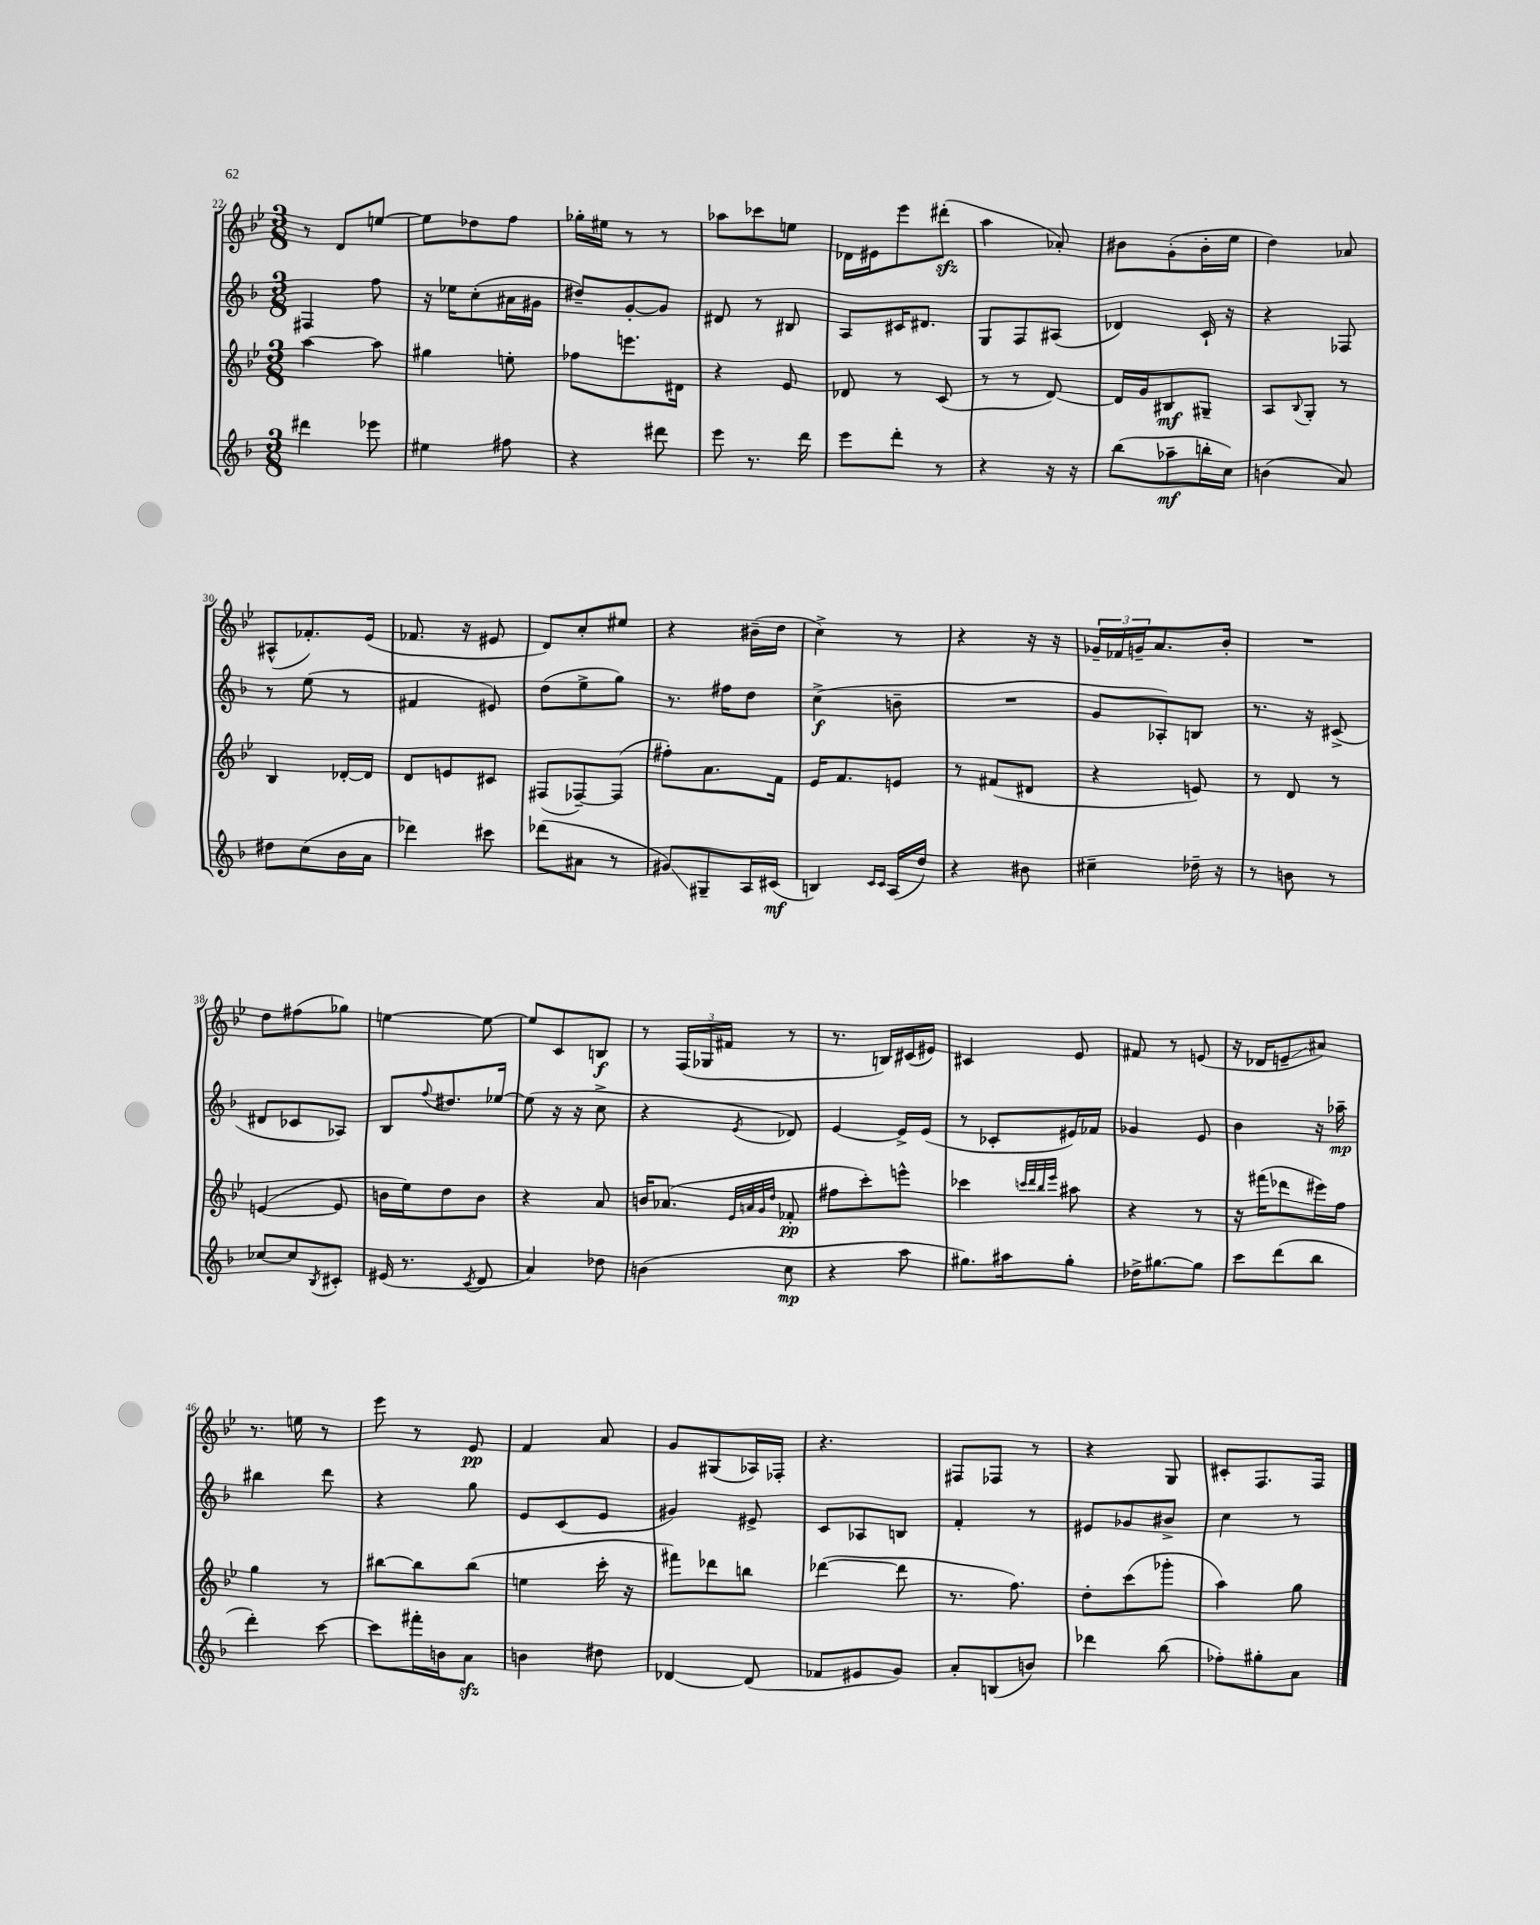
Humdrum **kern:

**kern	**kern	**kern	**kern
*staff4	*staff3	*staff2	*staff1
*clefG2	*clefG2	*clefG2	*clefG2
*k[b-]	*k[b-e-]	*k[b-]	*k[b-e-]
*M3/8	*M3/8	*M3/8	*M3/8
4ddd#	[4aa	4F#	8r
.	.	.	8d
8eee-	8aa]	8ff	[8ee
=	=	=	=
4ee#	4gg#	16r	8ee]
.	.	16ee-	.
.	.	(8cc'	8dd-
8ff#	8ee'	16a#	8ff
.	.	16g#	.
=	=	=	=
4r	8ff-	8dd#~)	16gg-'
.	.	.	16ee#
.	8.eee	[8g'	8r
8ddd#	.	8g]	8r
.	16d#	.	.
=	=	=	=
8eee	4r	8d#	8aa-
8.r	.	8r	8ccc-
.	8e-	8B#	8ee
16ddd	.	.	.
=	=	=	=
8eee	8d-	8A	16d-
.	.	.	16e#
8ddd'	8r	16c#	8eee-
.	.	8.d#	.
8r	(8c	.	(8ddd#'
=	=	=	=
4r	8r	8G	4aa
.	8r	8F	.
16r	[8d)	(8A#	8a-')
16r	.	.	.
=	=	=	=
(8bb-	16d]	4d-)	8b#
.	16g	.	.
8aa-~	8B#	.	(8g'
16bb'	8G#~	16c`	16b#'
16cc)	.	16r	16ee-
=	=	=	=
(4b	8A	4r	4dd)
.	8qqB-	.	.
.	8G'	.	.
8a)	8r	8F-	8a-
=	=	=	=
8dd#	4B-	8r	(8A#^^
(8cc	.	(8ee	8.f-')
16b-	[16d-'	8r	.
16a	16d-]	.	(16e-
=	=	=	=
4ddd-)	8d	4f#	8.f-
.	8e	.	.
.	.	.	16r
8ccc#	8c#	8e#)	8e#
=	=	=	=
(8ddd-	(8F#	(8dd	8d)
8a#	[8F-~)	8ee^	8cc'
8r	(8F-]	8gg)	8ee#
=	=	=	=
8g#)	8ff#')	8.r	4r
8G#~	8.a	.	.
.	.	16ff#	.
16A	.	8dd	(16b#~
(16c#	16f	.	16dd
=	=	=	=
4B)	16e-	(4cc^	4cc^)
.	8.f	.	.
16qqc	.	.	.
16qqc	.	.	.
(16A	8e	8b~	8r
16dd)	.	.	.
=	=	=	=
4r	8r	4.r	4r
.	(8f#	.	.
8b#	8d#	.	16r
.	.	.	16r
=	=	=	=
4cc#~	4r	8g	24g-~
.	.	.	24f-
.	.	.	24g~
.	.	8A-')	8.a
16dd-~	8e)	8B	.
16r	.	.	16b-'
=	=	=	=
8r	8r	8.r	4.r
8b	8d	.	.
.	.	16r	.
8r	8r	(8c#^	.
=	=	=	=
[8cc-	([4e	8d#	8dd
8cc-]	.	8c-	(8ff#
8qB-	.	.	.
8c#'	8e]	8A-)	8gg-)
=	=	=	=
(16e#	16b	8B-	[4ee
8.r	16ee-)	.	.
.	.	8qqff	.
.	8dd	8.dd#	.
8qc	.	.	.
8d	8b	.	8ee_
.	.	[16ee-	.
=	=	=	=
4a)	4r	(8ee-]	8ee]
.	.	16r	8c
.	.	16r	.
8dd-	8a	8cc^	8B
=	=	=	=
(4b	16b	4r	8r
.	(8.a-	.	.
.	.	.	(24F
.	.	.	24G-
.	.	.	24f#
.	32qqe-	.	.
.	32qqa	.	.
.	32qqg	.	.
.	32qqdd	8qe	.
8cc	8f-'	8d-)	8r
=	=	=	=
4r	8ff#	[4e	8.r
.	8ccc')	.	.
.	.	.	16B)
8aa	8eee^^	16e^]	(16c#
.	.	(16e	16e#)
=	=	=	=
8.gg#)	4ccc-	8r	4c#
.	.	8c-'	.
16aa#	.	.	.
.	32qqccc	.	.
.	32qqddd	.	.
.	32qqbb-	.	.
.	32qqeee-	.	.
8gg#'	8aa#	16e#)	8e-
.	.	16f-	.
=	=	=	=
16dd-^	4r	4g-	8f#
[8.gg#	.	.	.
.	.	.	8r
8gg#]	8r	8e	(8e
=	=	=	=
8ccc	16r	4b-	16r
.	(16fff#	.	16d-
(8ddd	8ddd-	.	8e~
8bb-	16eee#)	16r	8a#)
.	16ff	16aa-~	.
=	=	=	=
4ddd')	4gg	4bb#	8.r
.	.	.	16ee
[8ccc	8r	8ddd	8r
=	=	=	=
8ccc]	[8bb#	4r	8eee-
16fff#'	8bb#]	.	8r
16b	.	.	.
8a	(8bb#	8gg	8e-
=	=	=	=
4b	4ee	8e	4f
.	.	(8c	.
8dd#	16ccc'	8e	8a
.	16r	.	.
=	=	=	=
[4d-	8fff#)	4g#)	8g
.	8ddd-	.	(8G#
(8d-]	8bb	8e#^	16A-)
.	.	.	16F-'
=	=	=	=
8f-	([4ddd-	8c	4.r
8e#	.	8A-	.
8g)	8ddd-]	8B	.
=	=	=	=
8a'	8.r	4f'	8F#
(8B	.	.	8F-
.	8.ff)	.	.
8b)	.	8r	8r
=	=	=	=
4ddd-	8dd'	8e#	4r
.	(8ccc	8g-	.
(8bb-	8ggg-'	8b#^	8G
=	=	=	=
8ff-')	4aa)	4cc	8c#'
8gg#'	.	.	8.F
8a	8gg	8r	.
.	.	.	16F
==	==	==	==
*-	*-	*-	*-
